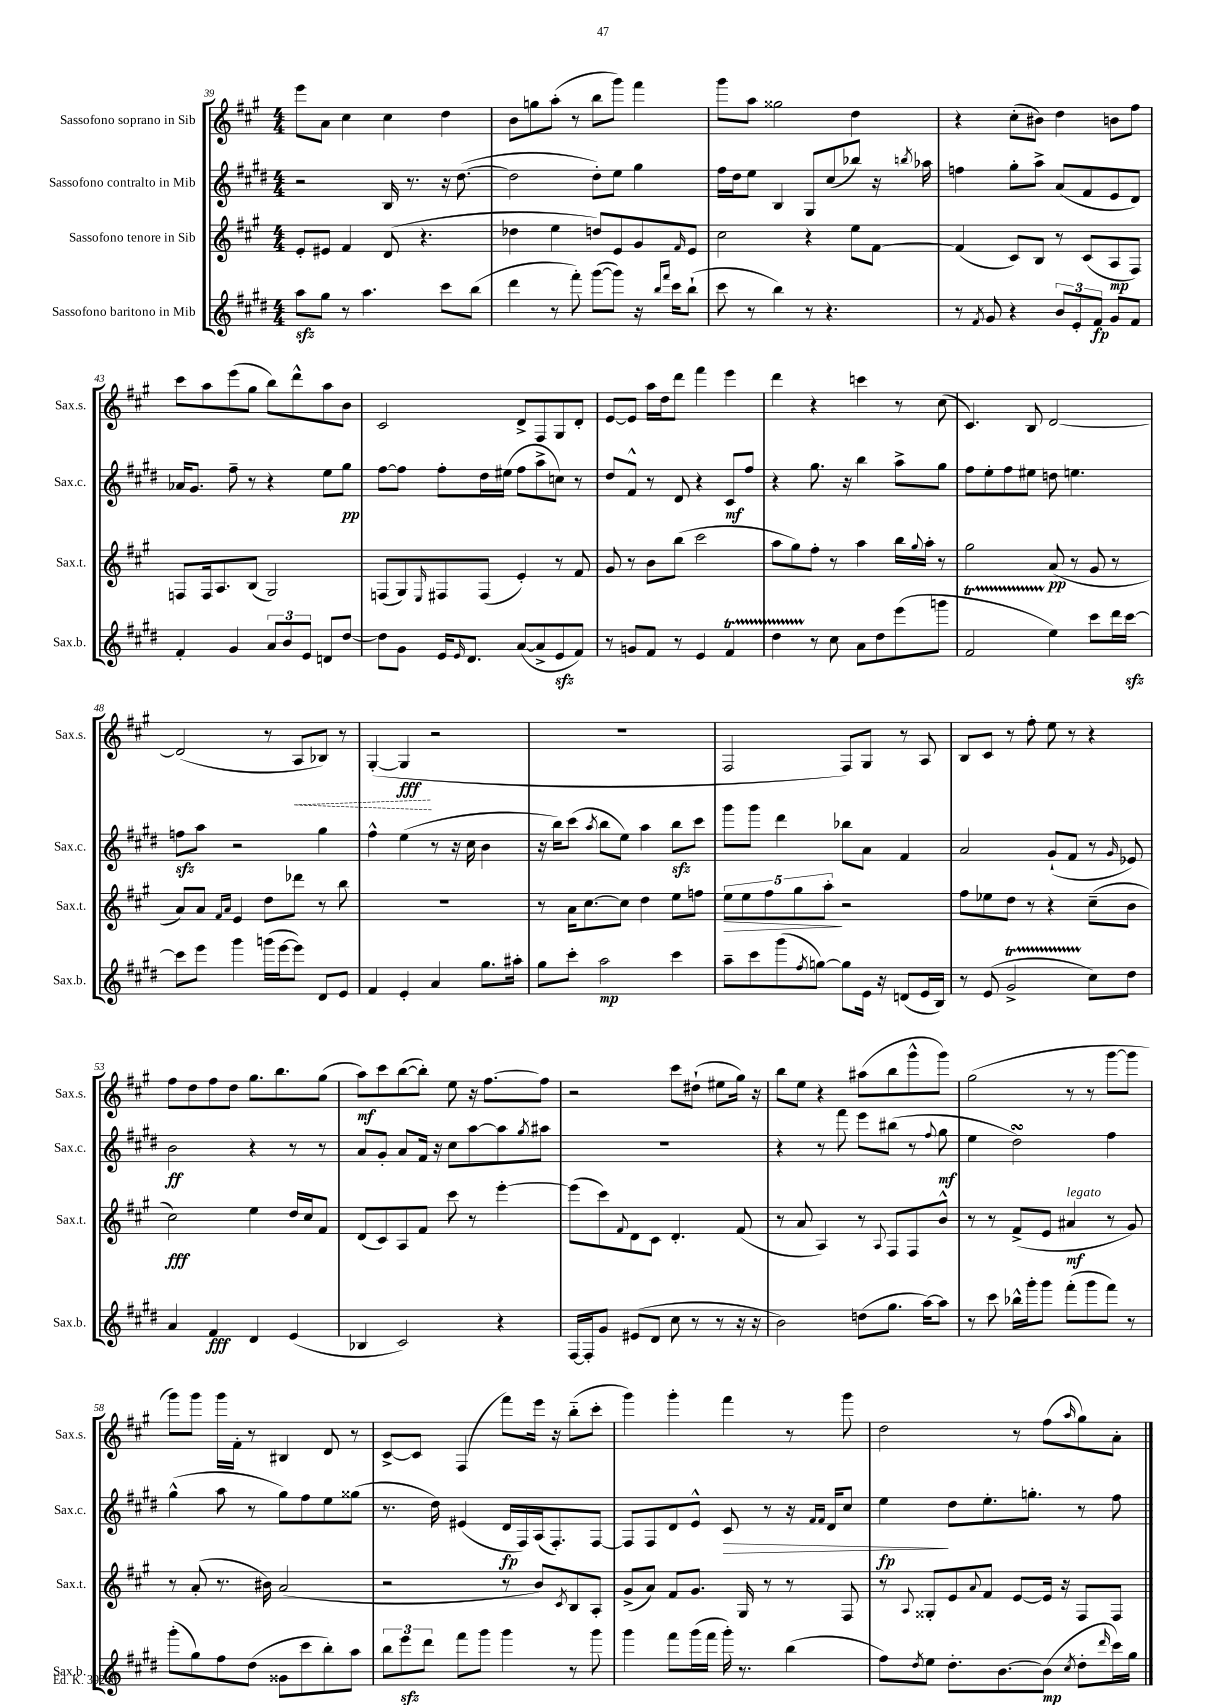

**kern	**kern	**kern	**kern
*staff4	*staff3	*staff2	*staff1
*clefG2	*clefG2	*clefG2	*clefG2
*k[f#c#g#d#]	*k[f#c#g#]	*k[f#c#g#d#]	*k[f#c#g#]
*M4/4	*M4/4	*M4/4	*M4/4
8aa\L	8e'/L	2r	8eee\L
8gg#\J	8e#/J	.	8a\J
8r	4f#/	.	4cc#\
4.aa\	.	.	.
.	(8d/	16B/	4cc#\
.	.	8.r	.
.	4.r	.	.
8ccc#\L	.	16r	4dd\
.	.	([8.dd#\	.
(8bb\J	.	.	.
=	=	=	=
4ddd#\	4dd-\	2dd#\]	8b\L
.	.	.	8gg\
8r	4ee\	.	(8aa'\J
8fff#'\)	.	.	8r
([8ggg#\L	8dd/L)	8dd#'\L)	8bb\L
8ggg#\]J)	8e/	8ee\J	8ggg#\J)
16r	8g#/	4gg#\	4fff#\
16qqbb/LL	.	.	.
16qqfff#/JJ	.	.	.
16ccc#\LK	.	.	.
.	16qqf#/	.	.
(8bb`\J	8e/J	.	.
=	=	=	=
8ccc#\	2cc#\	16ff#\LL	8ggg#\L
.	.	16dd#\J	.
8r	.	8ee\J	8aa\J
4bb\)	.	4B/	2gg##\
8r	4r	8G#/L	.
4.r	.	(8cc#/	.
.	8ee\L	8bb-/J)	4dd\
.	[8f#\J	16r	.
.	.	8qbb/	.
.	.	16aa-\	.
=	=	=	=
8r	(4f#/]	4ff\	4r
8qf#/	.	.	.
8g#/	.	.	.
4r	8c#/L)	8gg#'\L	(8cc#'\L
.	8B/J	8aa^\J	8b#\J)
12b/L	8r	(8a/L	4dd\
12e'/	.	.	.
.	(8c#/L	8f#/	.
12f#/J	.	.	.
8g#/L	8A/	8e/	8b\L
8f#/J	8F#/J)	8d#/J)	8ff#\J
=	=	=	=
4f#'/	8F/L	16a-/LK	8ccc#\L
.	.	8.g#/J	.
.	16F/k	.	8aa\
.	8.A/	.	.
4g#/	.	8ff#~\	(8eee\
.	(8B/J	8r	8gg#\J
12a/L	2G#/)	4r	8bb\L)
12b/	.	.	.
.	.	.	8ddd^^\
12e/J	.	.	.
8d/L	.	8ee\L	8aa\
[8dd#/J	.	8gg#\J	8b\J
=	=	=	=
8dd#\]L	(8F/L	[8ff#\L	2c#/
8g#\J	8G#/)	8ff#\]J	.
.	16qqE/	.	.
16e/LK	8F#/	8ff#'\L	.
16qqe/	.	.	.
8.d#/J	.	.	.
.	(8F#/J	16dd#\L	.
.	.	(16ee#\JJ	.
([8a/L	4e'/)	8ff#\L	8d^/L
8a^/]	.	8aa^\	8F#/
8e/	8r	8cc\J)	8G#/
8f#/J)	8f#/	8r	8d'/J
=	=	=	=
8r	8g#/	8dd#/L	[8e/L
8g/L	8r	8f#^^/J	8e/]J
8f#/J	8b\L	8r	16aa\LL
.	.	.	16dd\J
8r	(8bb\J	8d#/	8ddd\J
4e/	2ccc#\	4r	4fff#\
4f#/	.	8c#/L	4eee\
.	.	8ff#/J	.
=	=	=	=
4dd#\	8aa\L	4r	4ddd\
.	8gg#\)	.	.
8r	8ff#'\J	8.gg#\	4r
8cc#\	8r	.	.
.	.	16r	.
8a\L	4aa\	4bb\	4ccc\
8dd#\	.	.	.
(8eee\	16bb\LL	8aa^\L	8r
.	8qqgg#/	.	.
.	16aa'\JJ	.	.
8ggg\J	8r	8gg#\J	(8cc#\
=	=	=	=
2f#/	2gg#\	8ff#\L	4.c#/)
.	.	8ee'\	.
.	.	8ff#\	.
.	.	8ee#\J	8B/
4ee\)	(8a/	8dd\	[2d/
.	8r	4.ee\	.
8ccc#\L	8g#/	.	.
16ddd#\L	8r	.	.
[16ccc#\JJ	.	.	.
=	=	=	=
8ccc#\]L	8a/L)	8ff\L	(2d/]
8eee\J	8a/J	8aa\J	.
.	16qqf#/LL	.	.
.	16qqa/JJ	.	.
4ggg#\	4e/	2r	.
(16ggg\LL	8dd\L	.	8r
[16eee\J	.	.	.
8eee\]J)	8ddd-\J	.	8A/L
8d#/L	8r	4gg#\	8B-/J)
8e/J	8bb\	.	8r
=	=	=	=
4f#/	1r	4ff#^^\	([4G#'/
4e'/	.	(4ee\	4G#/]
4a/	.	8r	2r
.	.	16r	.
.	.	16cc#\	.
8.gg#\L	.	4b\	.
16aa#'\Jk	.	.	.
=	=	=	=
8gg#\L	8r	16r	1r
.	.	16bb\LK)	.
8ccc#'\J	16a\LK	(8ccc#\J	.
.	[8.cc#\	.	.
.	.	8qaa/	.
2aa\	.	8bb\L	.
.	8cc#\]J	8ee\J)	.
.	4dd\	4aa\	.
4ccc#\	8ee\L	8bb\L	.
.	8ff\J	8ccc#\J	.
=	=	=	=
8aa~\L	10ee\L	8ggg#\L	2F#/
.	10ee\	.	.
8ccc#\	.	8ggg#\J	.
.	10ff#\	.	.
(8ggg#\	.	4ddd#\	.
.	10gg#\	.	.
8qff#/	.	.	.
[8gg\J)	.	.	.
.	10aa'\J	.	.
8gg\]L	2r	8bb-\L	8F#/L)
16e\Jk	.	8a\J	8G#/J
16r	.	.	.
(8d/L	.	4f#/	8r
16e/L	.	.	8A/
16B/JJ)	.	.	.
=	=	=	=
8r	8ff#\L	2a/	8B/L
(8e/	8ee-\	.	8c#/J
2g#^/	8dd\J	.	8r
.	8r	.	8ff#'\
.	4r	(8g#`/L	8ee\
.	.	8f#/J	8r
8cc#\L)	(8cc#~\L	8r	4r
.	.	16qqg#/	.
8dd#\J	8b\J	8e-/)	.
=	=	=	=
4a/	2cc#\)	2b\	8ff#\L
.	.	.	8dd\
4f#/	.	.	8ff#\
.	.	.	8dd\J
4d#/	4ee\	4r	8.gg#\L
.	.	.	8.bb\
(4e/	16dd/LL	8r	.
.	16cc#/J	.	.
.	8f#/J	8r	(8gg#\J
=	=	=	=
4B-/	(8d/L	8a/L	8aa\L)
.	8c#/)	8g#'/J	8ccc#\
2c#/)	8A/	8a/L	([8bb\
.	8f#/J	16f#/Jk	8bb'\]J)
.	.	16r	.
.	8ccc#\	8cc#\L	8ee\
.	8r	[8aa\	16r
.	.	.	[8.ff#\L
4r	[4eee'\	8aa\]	.
.	.	8qgg#/	.
.	.	8aa#\J	8ff#\]J
=	=	=	=
[16F#/LL	(8eee\]L	1r	2r
16F#'/]J	.	.	.
8g#/J	8ccc#\)	.	.
.	8qqf#/	.	.
(8e#/L	8d\	.	.
8d#/J	8c#\J	.	.
8cc#\	4.d'/	.	8ccc#\L
8r	.	.	(8dd#`\J
8r	.	.	8ee#\L
16r	(8f#/	.	16gg#\Jk)
16r	.	.	16r
=	=	=	=
2b\)	8r	4r	8bb\L
.	8a/	.	8ee\J
.	4A/)	8r	4r
.	.	8fff#\	.
(8dd\L	8r	8eee\L	(8aa#\L
.	8qqA/	.	.
8.gg#\J	8F#/L	(8bb#\J	8bb\
.	8F#/	8r	8ggg#^^\
[16aa\LK)	.	.	.
.	.	8qqff#/	.
8aa\]J	8b^^/J	8gg#\	8ggg#\J)
=	=	=	=
8r	8r	4ee\	(2gg#\
8ccc#\	8r	.	.
16bb-^^\LL	(8f#^/L	2dd#\)	.
16ggg#'\J	.	.	.
8ggg#\J	8e/J	.	.
(8fff#'\L	4a#/	.	8r
8ggg#\	.	.	8r
8fff#\J)	8r	4ff#\	[8ggg#\L
8r	8g#/)	.	8ggg#\]J
=	=	=	=
(8ggg#'\L	8r	(4gg#^^\	8ggg#\L)
8gg#\)	(8a'/	.	8ggg#\J
8ff#\	8.r	8aa\	16ggg#\LL
.	.	.	16f#'\JJ
(8dd#\J	.	8r	8r
.	16b#\)	.	.
8g##\L	(2a/	8gg#\L)	4B#/
8ccc#\	.	8ff#\	.
8bb'\)	.	8ee\	8d/
8aa\J	.	(8gg##\J	8r
=	=	=	=
12bb\L	2r	8.r	[8c#^/L
12eee\	.	.	.
.	.	.	8c#/]J
12ddd#\J	.	.	.
.	.	16dd#\)	.
8fff#\L	.	(4e#/	(4F#/
8ggg#\J	.	.	.
4ggg#\	8r	16d#/LL	8fff#\L)
.	.	16F#/)	.
.	8b/L)	(16A/J	16eee\Jk
.	.	8.F#'/)	16r
.	8qc#/	.	.
8r	8B/	.	(8bb'~\L
8ggg#\	8A'/J	[8F#/J	8ccc#'\J
=	=	=	=
4ggg#\	(8g#^/L	8F#/]L	4ggg#\)
.	8a/J)	8F#/	.
8fff#\L	8f#/L	8d#/	4ggg#'\
(16ggg#\L	8.g#/J	8e^^/J	.
16fff#\JJ	.	.	.
16ggg#'\)	.	8c#/	4fff#\
8.r	16G#/	.	.
.	8r	8r	.
(4bb\	8r	16r	8r
.	.	16qqf#/LL	.
.	.	16qqf#/JJ	.
.	.	16d#/LK	.
.	8F#/	8cc#/J	8ggg#\
=	=	=	=
8ff#\L)	8r	4ee\	2dd\
8qdd#/	8qqA/	.	.
8ee\J	8G##'/L	.	.
8.dd#'\L	8e/	8dd#\L	.
.	8qqa/	.	.
.	8f#/J	8.ee'\	.
[8.b\	.	.	.
.	[8e/L	.	8r
.	.	8.gg'\J	.
(8b\]J	16e/]Jk	.	(8ff#\L
.	16r	.	.
8qcc#/	.	.	16qqaa/
8dd#'\L	8F#/L	8r	8gg#\)
16qqddd#/	.	.	.
16ccc#\L)	8F#/J	8ff#\	8a'\J
16gg#\JJ	.	.	.
==	==	==	==
*-	*-	*-	*-
